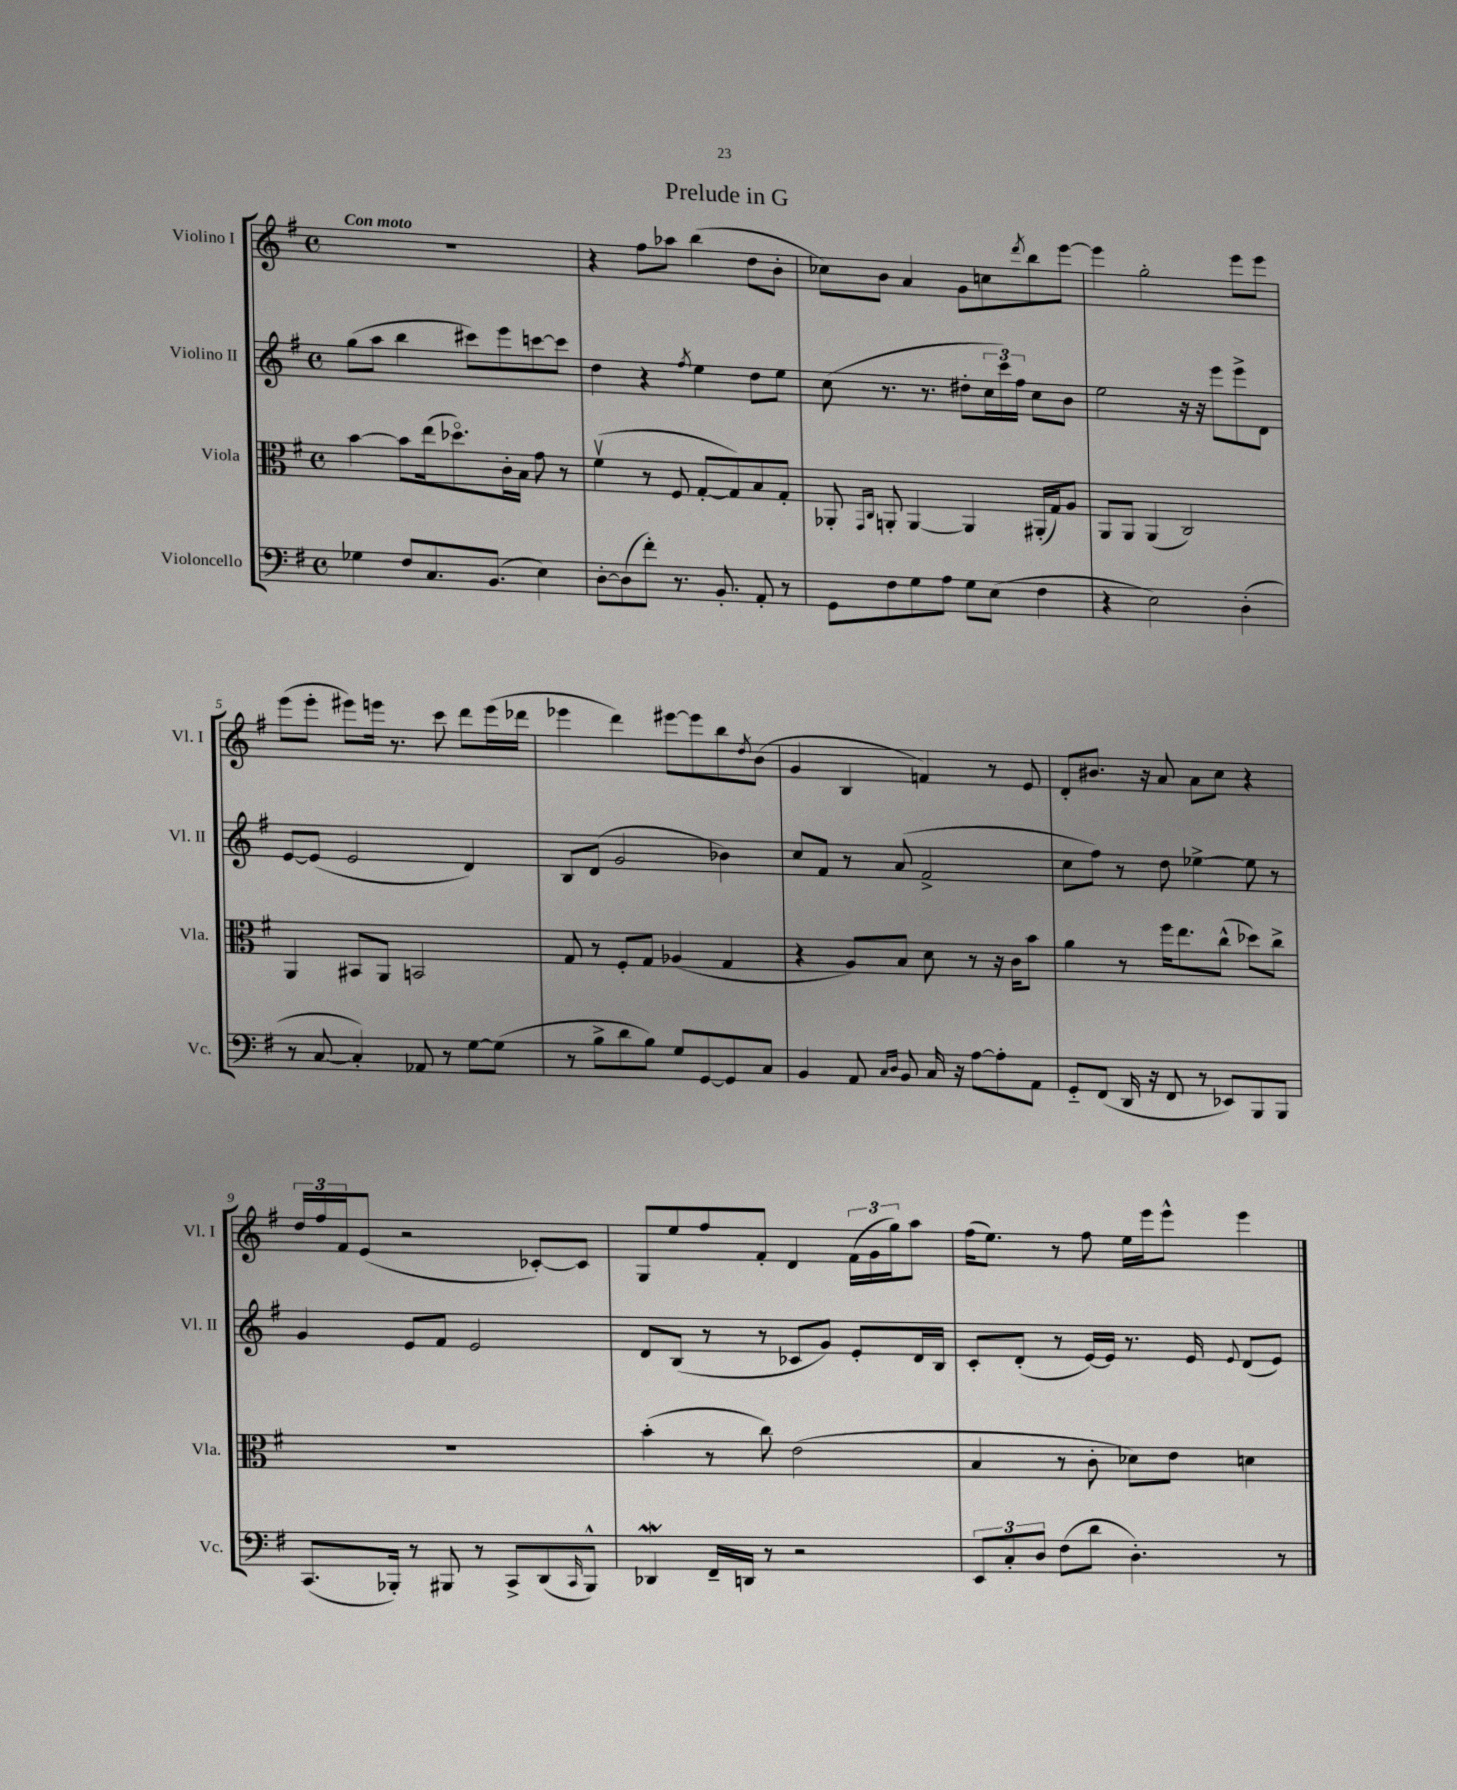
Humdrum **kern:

**kern	**kern	**kern	**kern
*part4	*part3	*part2	*part1
*staff4	*staff3	*staff2	*staff1
*I"Violoncello	*I"Viola	*I"Violino II	*I"Violino I
*I'Vc.	*I'Vla.	*I'Vl. II	*I'Vl. I
*clefF4	*clefC3	*clefG2	*clefG2
*k[f#]	*k[f#]	*k[f#]	*k[f#]
*M4/4	*M4/4	*M4/4	*M4/4
*met(c)	*met(c)	*met(c)	*met(c)
=1	=1	=1	=1
!	!	!	!LO:TX:a:B:t=Con moto
4G-X\	[4b\	(8gg\L	1r
.	.	8aa\J	.
8F#/L	8b\L]	4bb\	.
8.C/	(16ee\k	.	.
.	8.dd-X\)	.	.
.	.	8ccc#X\L)	.
(8.BB/J	.	.	.
.	16c'\L	8eee\	.
.	16B\JJ	.	.
4E\)	8g\	[8cccn\	.
.	8r	8ccc\J]	.
=2	=2	=2	=2
[8D'\L	(4f#v\	4dd\	4r
(8D\]	.	.	.
8f#'\J)	8r	4r	8ff#\L
8.r	8F#/	.	8aa-X\J
.	.	8qff#/	.
.	[8G'/L	4ee\	(4bb\
8.BB'/	.	.	.
.	8G/])	.	.
8AA'/	8B/	8dd\L	8dd\L
8r	8G'/J	8ee\J	8b'\J
=3	=3	=3	=3
8GG\L	8AA-X'/	(8cc\	8cc-X\L)
.	16qqGG/LL	.	.
.	16qqC/JJ	.	.
8F#\	8AAn'/	8.r	8b\J
8G\	[4AA/	.	4a/
.	.	8.r	.
8A\J	.	.	.
8G\L	4AA/]	8dd#X'\L	8g\L
(8E\J	.	24cc\L	8ccn\
.	.	24ccc\)	.
.	.	24ff#\JJ	.
.	.	.	8qddd/
4F#\	(16AA#X'/LL	8cc\L	8bb\
.	16G/J)	.	.
.	8A/J	8b\J	[8eee\J
=4	=4	=4	=4
4r	8AA/L	2ee\	4eee\]
.	8AA/J	.	.
2E\)	(4AA/	.	2gg'\
.	2C/)	16r	.
.	.	16r	.
.	.	8eee\L	.
(4D'\	.	8eee^\	8eee\L
.	.	8d\J	8eee\J
!!LO:LB:g=z
=5	=5	=5	=5
8r	4AA/	[8e/L	(8eee\L
[8C/	.	(8e/J]	8eee'\J
4C'/])	8BB#X/L	2e/	8eee#X\L)
.	8AA/J	.	16eeen\Jk
.	.	.	8.r
8AA-X/	2BBn/	.	.
8r	.	.	8ccc\
[8G\L	.	4d/)	8ddd\L
(8G\J]	.	.	(16eee\L
.	.	.	16ddd-X\JJ
=6	=6	=6	=6
8r	8G/	8B/L	4eee-X\
8B^\L	8r	(8d/J	.
8d\	8F#'/L	2g/	4ddd\)
8B\J)	8G/J	.	.
8G/L	(4A-X/	.	[8eee#X\L
[8GG/	.	.	8eee#\]
8GG/]	4G/	4b-X\)	8bb\
.	.	.	8qdd/
8C/J	.	.	(8b\J
=7	=7	=7	=7
4BB/	4r	8cc/L	4g/
.	.	8f#/J	.
8AA/	8A/L)	8r	4B/
16qqC/LL	.	.	.
16qqD/JJ	.	.	.
8BB/	8B/J	(8a/	.
16C/	8d\	2f#^/	4fn/)
16r	.	.	.
[8A\L	8r	.	.
8A'\]	16r	.	8r
.	16c\KL	.	.
8AA\J	8b\J	.	8e/
=8	=8	=8	=8
8GG/L	4a\	8cc\L	8d'/L
(8FF#/J	.	8ff#\J)	8.b#X/J
16DD/	8r	8r	.
16r	.	.	16r
8FF#/	16ff#\KL	8dd\	8a/
.	8.ee\	.	.
8r	.	[4ee-X^\	8a\L
8EE-X/L)	(8cc^^\J	.	8cc\J
8BBB/	8dd-X\L)	8ee-\]	4r
8BBB/J	8cc^\J	8r	.
!!LO:LB:g=z
=9	=9	=9	=9
(8.CC/L	1r	4g/	24dd/LL
.	.	.	24ff#/
.	.	.	24f#/J
.	.	.	(8e/J
16BBB-X'/Jk)	.	.	.
8r	.	8e/L	2r
8BBB#X/	.	8f#/J	.
8r	.	2e/	.
8CC^/L	.	.	.
(8DD/	.	.	[8c-X'/L)
16qqCC/	.	.	.
8BBB#^^/J)	.	.	8c-/J]
=10	=10	=10	=10
4DD-Xw/	(4b'\	8d/L	8G/L
.	.	(8B/J	8ee/
16FF#~/LL	8r	8r	8ff#/
16DDn/JJ	.	.	.
8r	8cc\)	8r	8f#'/J
2r	(2e\	8c-X/L	4d/
.	.	8g/J)	.
.	.	8e'/L	(24f#\LL
.	.	.	24g\
.	.	.	24gg\J)
.	.	16d/L	8aa\J
.	.	16B/JJ	.
=11	=11	=11	=11
12EE/L	4B/	8c'/L	(16ff#\KL
.	.	.	8.ee\J)
12C'/	.	.	.
.	.	(8d'/J	.
12D/J	.	.	.
(8F#\L	8r	8r	8r
8d\J	8c'\	[16e/LL)	8ff#\
.	.	16e/JJ]	.
4.D'\)	8d-X\L)	8.r	16ee\LL
.	.	.	16eee\J
.	8e\J	.	8eee^^\J
.	.	16e/	.
.	.	8qqe/	.
.	4dn\	(8d/L	4eee\
8r	.	8e/J)	.
==	==	==	==
*-	*-	*-	*-
